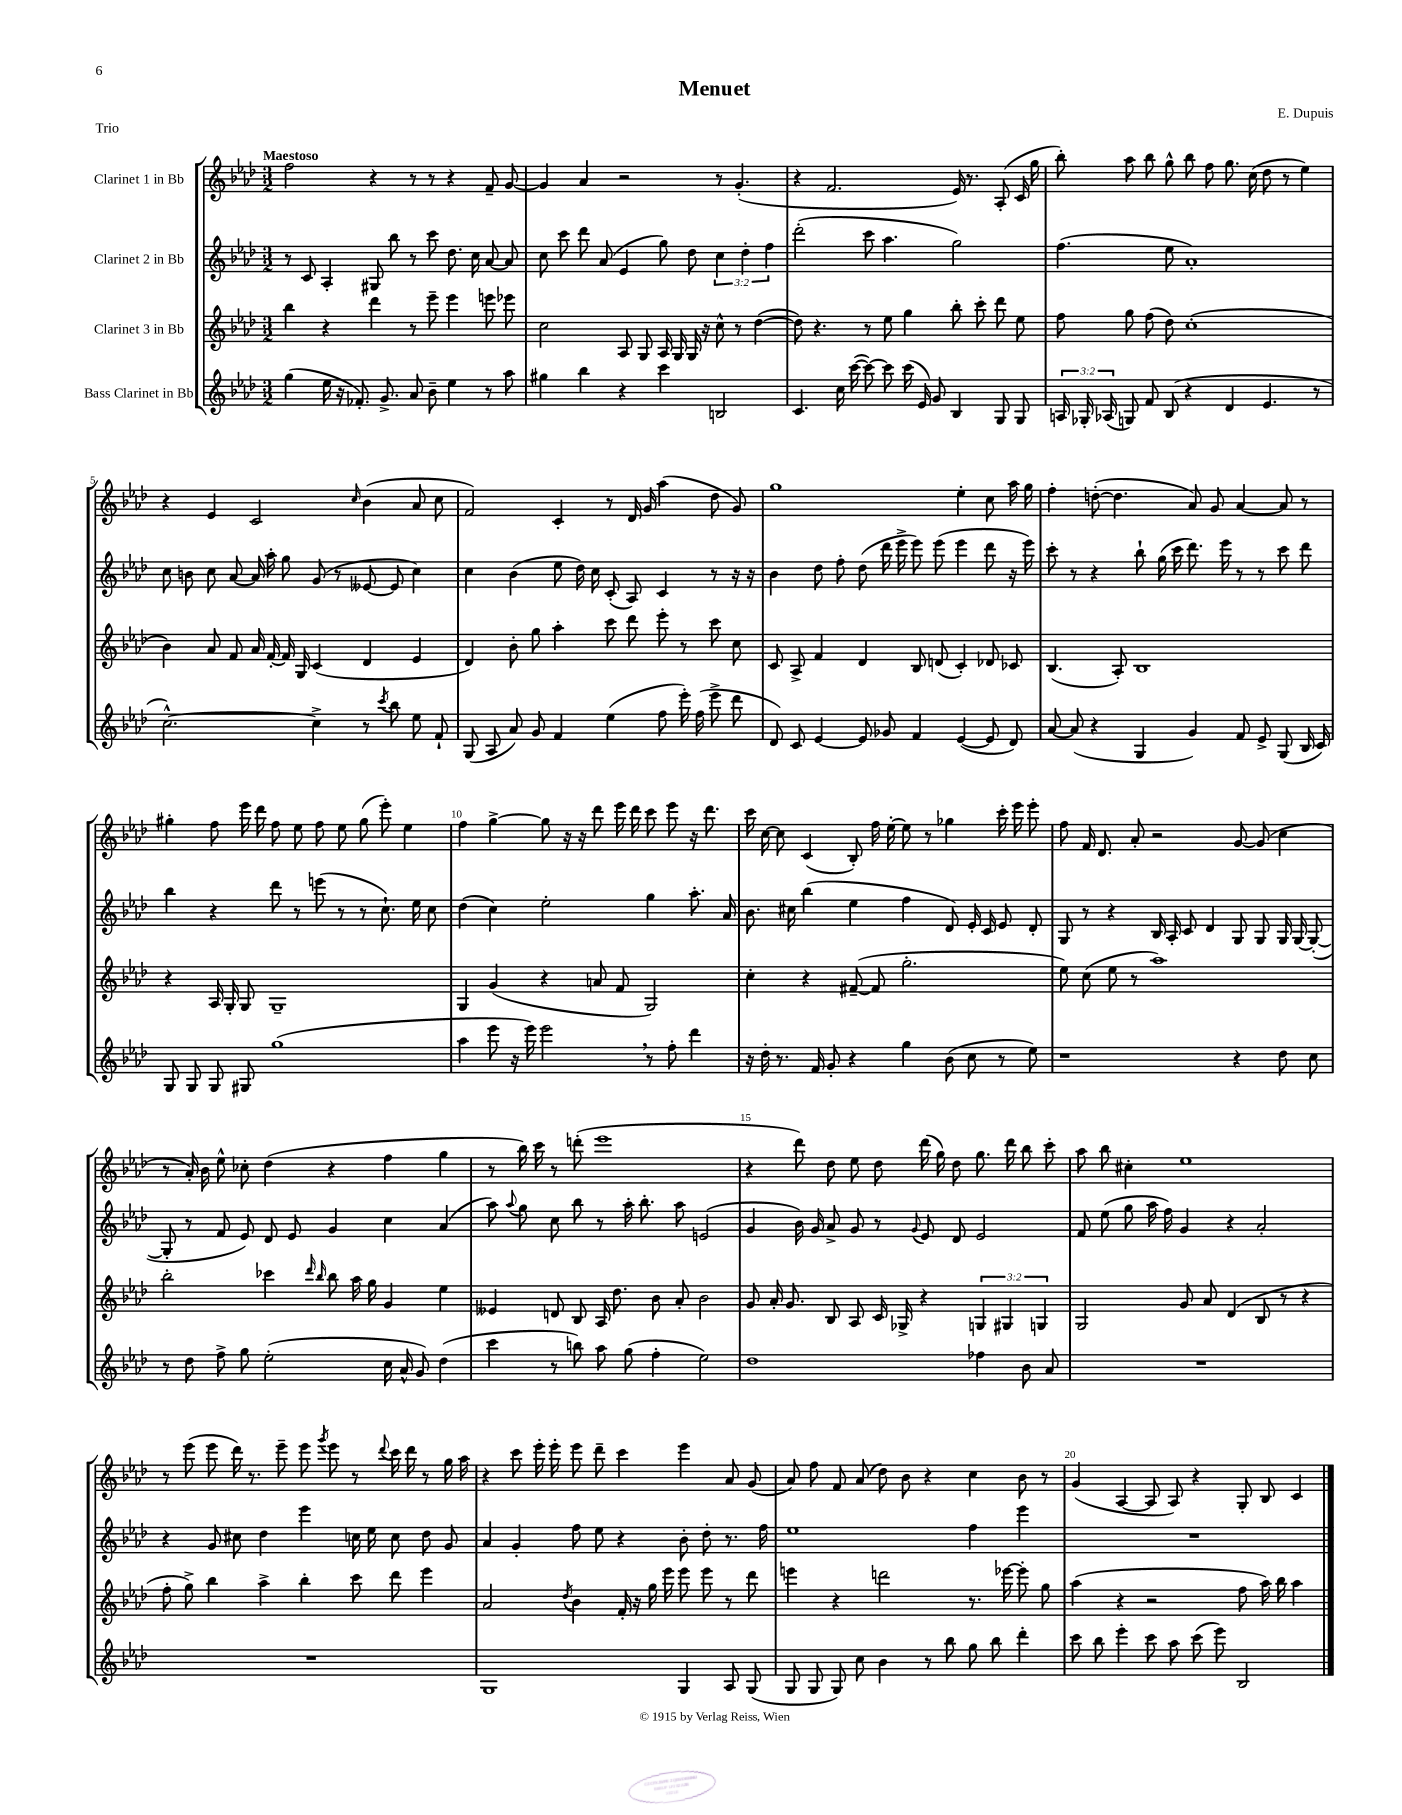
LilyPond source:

\header { title = "Menuet" composer = "E. Dupuis" piece = "Trio" }
<<
\new StaffGroup <<
\new Staff = "s0" \with { instrumentName = "Clarinet 1 in Bb" } {
    \clef treble \key aes \major \numericTimeSignature \time 3/2 \tempo "Maestoso"
    \autoBeamOff f''2 r4 r8 r8 r4 f'8-- g'8~ |
    g'4 aes'4 r2 r8 g'4.-.( |
    r4 f'2. ees'16) r8. aes8-.( c'16 g''16 |
    bes''8-.) aes''8 bes''8 g''8-^ bes''8 f''8 g''8. c''16( des''8 r8 ees''4) |
    r4 ees'4 c'2 \grace { c''16 } bes'4( aes'8 c''8 |
    f'2) c'4-. r8 des'16 g'16 aes''4( des''8 g'8) |
    g''1 ees''4-. c''8 aes''16 g''16 |
    f''4-. d''8~-.( d''4. aes'8) g'8 aes'4~ aes'8 r8 |
    gis''4-. f''8 ees'''16 des'''16 f''8 ees''8 f''8 ees''8 gis''8( ees'''8-.) ees''4 |
    f''4 g''4~-> g''8 r16 r16 des'''8 ees'''16 des'''16 c'''8 ees'''8 r16 des'''8. |
    c'''16 c''16~ c''8 c'4( bes8-.) f''16 ees''16~-. ees''8 r8 ges''4 c'''16-. ees'''16 ees'''8-. |
    f''8 f'16 des'8. aes'8-. r2 g'8~ g'8( c''4 |
    r8 aes'16-.) bes'16 ees''8-^ ces''8-. des''4( r4 f''4 g''4 |
    r8 bes''16) c'''16 r8 d'''8-.( ees'''1 |
    r4 des'''8) des''8 ees''8 des''8 des'''16( g''16) des''8 g''8. des'''16 bes''8 c'''8-. |
    aes''8 bes''8 cis''4-. ees''1 |
    r8 ees'''8( ees'''8 des'''16) r8. ees'''8-- ees'''8 \acciaccatura { g'''8 } ees'''8 r8 \appoggiatura { des'''8 } c'''16 des'''16 r8 g''16 aes''16 |
    r4 c'''8 ees'''16-. ees'''16-. ees'''8 des'''8-- c'''4 ees'''4 aes'8 g'8( |
    aes'8) f''8 f'8 aes'8( des''8) bes'8 r4 c''4 bes'8 r8 |
    g'4( aes4~ aes8 aes8) r4 g8-. bes8 c'4 \bar "|." |
}
\new Staff = "s1" \with { instrumentName = "Clarinet 2 in Bb" } {
    \clef treble \key aes \major \numericTimeSignature \time 3/2 \override Staff.TupletNumber.text = #tuplet-number::calc-fraction-text
    \autoBeamOff r8 c'8 aes4-. gis8 bes''8 r8 c'''8 des''8. c''16 aes'8~ aes'8 |
    c''8 c'''8 des'''8 aes'8( ees'4 g''8) des''8 \tuplet 3/2 { c''4 des''4-. f''4 } |
    des'''2-.( c'''8 aes''4. g''2) |
    f''4.( ees''8 aes'1-.) |
    c''8 b'8 c''8 aes'8~ aes'16 aes''16-. g''8 g'8( r8 eeses'8~ eeses'8 c''4) |
    c''4 bes'4( ees''8 des''16) c''16 c'8-.( aes8) c'4 r8 r16 r16 |
    bes'4 des''8 f''8-. des''8( des'''16 ees'''16-> ees'''8) ees'''8( ees'''4 des'''8 r16 ees'''16) |
    c'''8-. r8 r4 bes''8-! g''16( c'''16 des'''8.) ees'''16 r8 r8 c'''8 des'''8 |
    bes''4 r4 des'''8 r8 e'''8( r8 r8 c''8.-!) ees''16 c''8 |
    des''4( c''4) ees''2-. g''4 aes''8.-. aes'16 |
    bes'8. cis''16 bes''4( ees''4 f''4 des'8) ees'16-. c'16 ees'8 des'8-. |
    g8 r8 r4 bes16 aes16-. c'8 des'4 g8 g8 g16 g16~ g8~-.( |
    g8-. r8 f'8 ees'8) des'8 ees'8 g'4 c''4 aes'4( |
    aes''8) \appoggiatura { aes''8 } g''8 c''8 bes''8 r8 aes''16-. bes''8.-. aes''8 e'2( |
    g'4 bes'16) g'16 aes'8-> g'8 r8 \appoggiatura { g'8 } ees'8 des'8 ees'2 |
    f'8 ees''8( g''8 aes''16 f''16) g'4 r4 aes'2-. |
    r4 g'8 cis''8 des''4 ees'''4 c''16 ees''16 c''8 des''8 g'8 |
    aes'4 g'4-. f''8 ees''8 r4 bes'8-. des''8-. r8. f''16 |
    ees''1 f''4 ees'''4 |
    R1. \bar "|." |
}
\new Staff = "s2" \with { instrumentName = "Clarinet 3 in Bb" } {
    \clef treble \key aes \major \numericTimeSignature \time 3/2 \override Staff.TupletNumber.text = #tuplet-number::calc-fraction-text
    \autoBeamOff bes''4 r4 des'''4 r8 ees'''8-- ees'''4 e'''8 ees'''8 |
    c''2 aes8 g8 aes16 g16 g16 r16 c''8-^ r8 des''4~( |
    des''8) r4. r8 ees''8 g''4 bes''8-. c'''8-. des'''8 ees''8 |
    f''8 g''8 f''8( des''8) c''1-.( |
    bes'4) aes'8 f'8 aes'16 f'16~-. f'16 g16 c'4( des'4 ees'4 |
    des'4) bes'8-. g''8 aes''4-. c'''8 des'''8 ees'''8-. r8 c'''8 c''8 |
    c'8 aes8-> f'4 des'4 bes8 d'8( c'4-.) des'8 ces'8 |
    bes4.( aes8-.) bes1 |
    r4 aes16 g16-. g8 g1-- |
    g4 g'4( r4 a'8 f'8 g2) |
    c''4-. r4 fis'8~--( fis'8 g''2.-. |
    ees''8) c''8( ees''8 r8 aes''1) |
    bes''2-. ces'''4 \grace { des'''16 bes''16 } bes''8 aes''16 g''16 g'4 ees''4 |
    eeses'4 d'8 bes8 aes16 des''8. bes'8 aes'8-. bes'2 |
    g'8 aes'16-. g'8. bes8 aes8 c'16 ges16-> r4 \tuplet 3/2 { g4 gis4 g4 } |
    g2 g'8 aes'8 des'4( bes8 r8 r4 |
    f''8-. g''8->) bes''4 aes''4-> bes''4-. c'''8 des'''8 ees'''4 |
    aes'2 \acciaccatura { des''8 } bes'4 f'16-. r16 g''16 ees'''16 ees'''8 ees'''8 r8 des'''8 |
    e'''4 r4 d'''2 r8. ees'''16~ ees'''8-. g''8 |
    aes''4( r4 r2 f''8 aes''16) bes''16 aes''4 \bar "|." |
}
\new Staff = "s3" \with { instrumentName = "Bass Clarinet in Bb" } {
    \clef treble \key aes \major \numericTimeSignature \time 3/2 \override Staff.TupletNumber.text = #tuplet-number::calc-fraction-text
    \autoBeamOff g''4( ees''16 r16 fes'8.-.) g'8.-> aes'8 bes'8-- ees''4 r8 aes''8 |
    gis''4 bes''4 r4 c'''4 b2 |
    c'4. c''16 c'''16~( c'''8~) c'''8 c'''16( ees'16) g'8 bes4 g8 g8 |
    \tuplet 3/2 { a16 ges16-. aes16( } g8) f'8 bes8( r4 des'4 ees'4. r8 |
    c''2.~-^) c''4-> r8 \acciaccatura { c'''8 } bes''8 ees''8 f'8-! |
    g8( aes8 aes'8) g'8 f'4 ees''4( f''8 ees'''16-.) f''16( ees'''8-> des'''8 |
    des'8) c'8 ees'4~ ees'8 ges'8 f'4 ees'4~( ees'8 des'8) |
    aes'8~ aes'8( r4 g4 g'4) f'8 ees'8-> g8( bes16 c'16) |
    g8 g8 g8 gis8 g''1( |
    aes''4 ees'''8 r16 ees'''16) ees'''2 \breathe r8 f''8-. des'''4 |
    r16 des''16-. r8. f'16 g'8-. r4 g''4 bes'8( c''8 r8 ees''8) |
    r1 r4 des''8 c''8 |
    r8 des''8 f''8-> g''8 ees''2-.( c''16 aes'16-^ g'8) des''4( |
    c'''4 r8 b''8) aes''8 g''8( f''4-. ees''2) |
    des''1 fes''4 bes'8 aes'8 |
    R1. |
    R1. |
    g1 g4 aes8 g8( |
    g8 g8 g8) c''8 bes'4 r8 bes''8 g''8 bes''8 des'''4-. |
    c'''8 bes''8 ees'''4-. c'''8 aes''8 c'''8( ees'''8) bes2 \bar "|." |
}
>>
>>
\layout { \context { \Score \override BarNumber.break-visibility = ##(#f #t #t) barNumberVisibility = #(every-nth-bar-number-visible 5) } }
